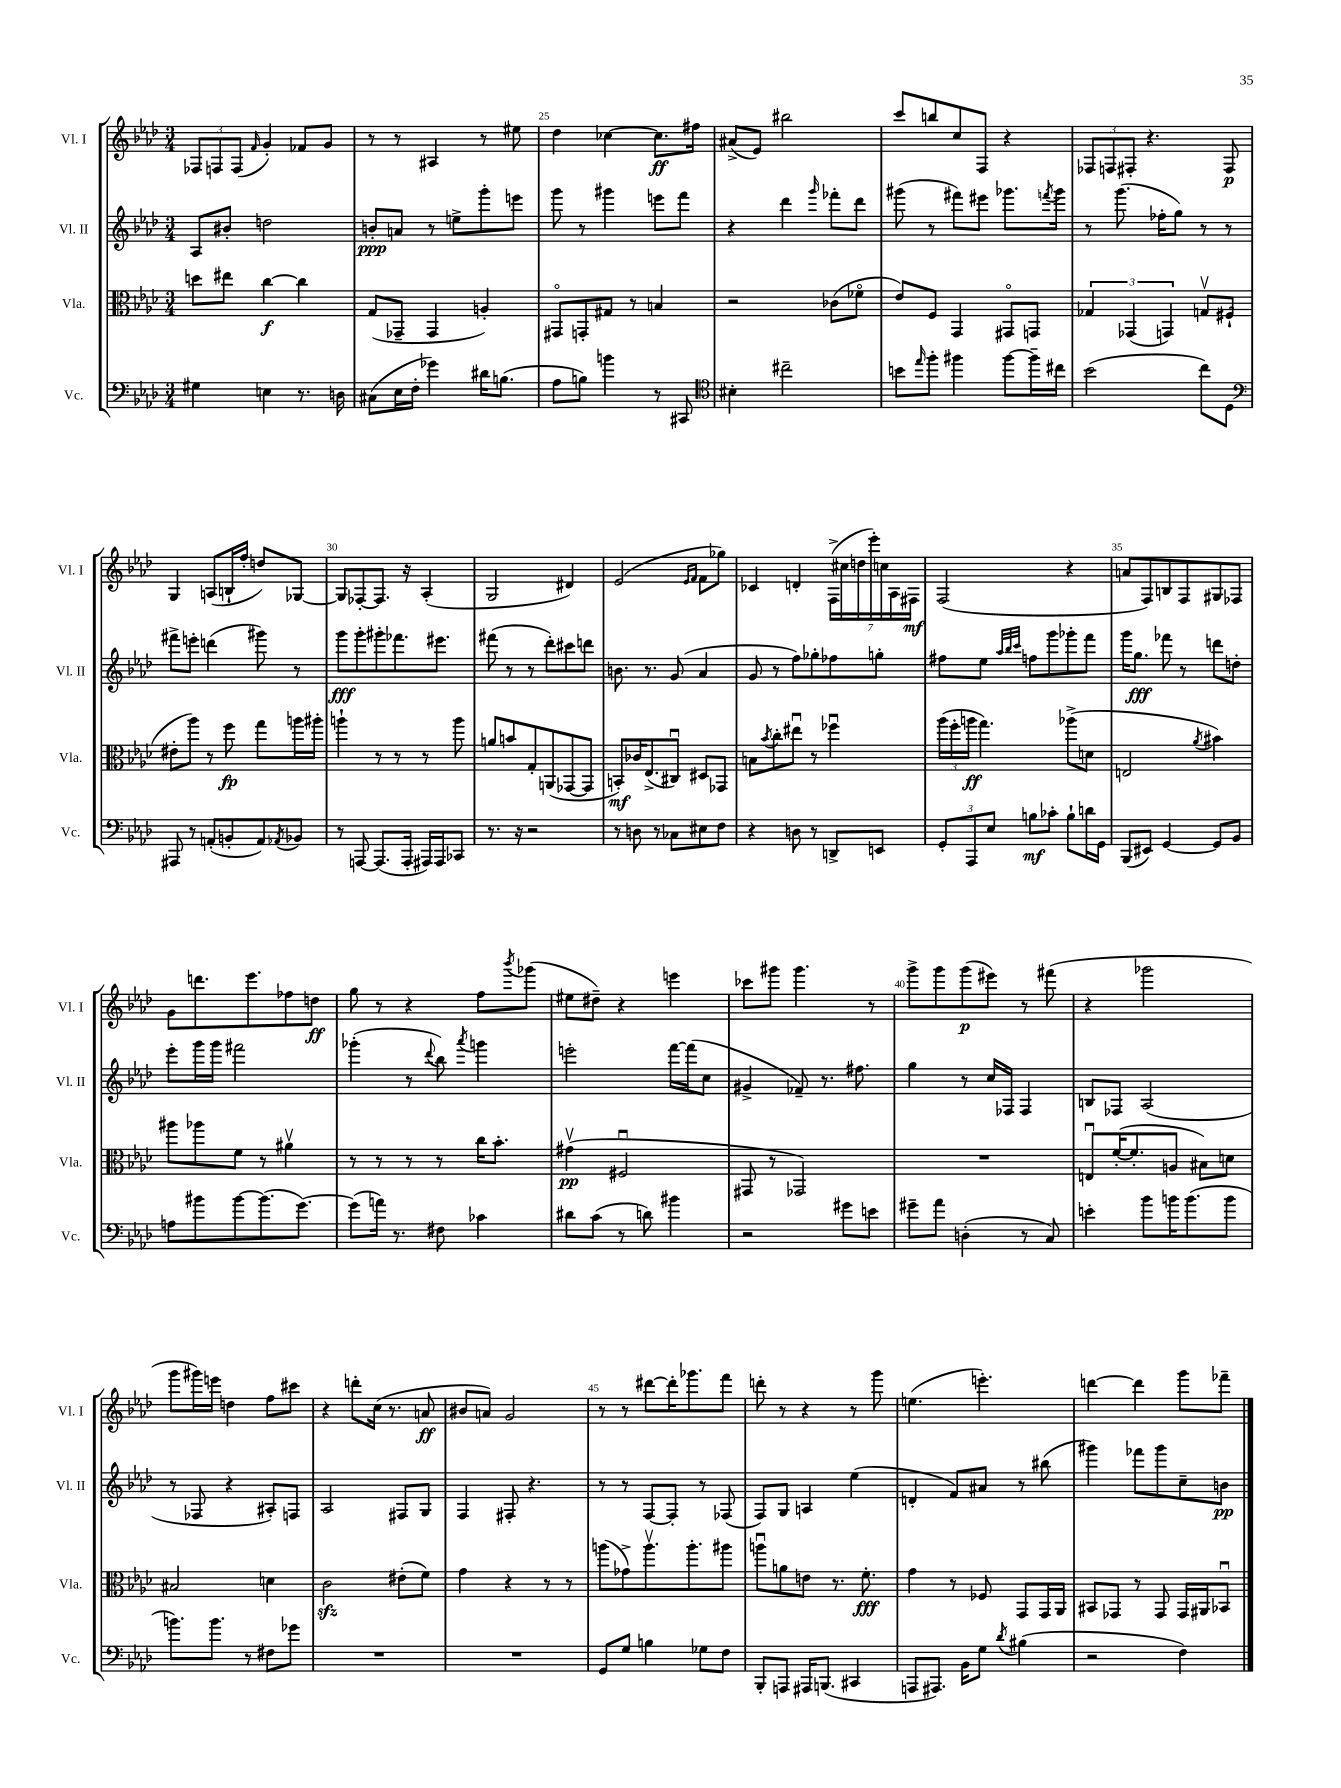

**kern	**dynam	**kern	**dynam	**kern	**dynam	**kern	**dynam
*part4	*part4	*part3	*part3	*part2	*part2	*part1	*part1
*staff4	*staff4	*staff3	*staff3	*staff2	*staff2	*staff1	*staff1
*I"Vc.	*	*I"Vla.	*	*I"Vl. II	*	*I"Vl. I	*
*I'Vc.	*	*I'Vla.	*	*I'Vl. II	*	*I'Vl. I	*
*clefF4	*	*clefC3	*	*clefG2	*	*clefG2	*
*k[b-e-a-d-]	*	*k[b-e-a-d-]	*	*k[b-e-a-d-]	*	*k[b-e-a-d-]	*
*M3/4	*	*M3/4	*	*M3/4	*	*M3/4	*
=23	=23	=23	=23	=23	=23	=23	=23
4G#X\	.	8ddn\L	.	8A-/L	.	12F-X/L	.
.	.	.	.	.	.	12Fn/	.
.	.	8ee#X\J	.	8b#X'/J	.	.	.
.	.	.	.	.	.	(12F/J	.
.	.	.	.	.	.	16qqf/	.
4En\	.	[4cc\	f	2ddn\	.	4g'/)	.
8.r	.	4cc\]	.	.	.	8f-X/L	.
.	.	.	.	.	.	8g/J	.
16Dn\	.	.	.	.	.	.	.
=24	=24	=24	=24	=24	=24	=24	=24
(8C#X\L	.	(8G/L	.	8bn'/L	ppp	8r	.
16E-\L	.	8GG-X~/J	.	8an/J	.	8r	.
16F'\JJ	.	.	.	.	.	.	.
4g-X\)	.	4GG-/	.	8r	.	4A#X/	.
.	.	.	.	8een^\L	.	.	.
16d#X\KL	.	4An'/)	.	8ggg'\	.	8r	.
(8.Bn\J	.	.	.	.	.	.	.
.	.	.	.	8eeen\J	.	8ee#X\	.
=25	=25	=25	=25	=25	=25	=25	=25
8A-\L	.	8GG#X/L	.	8ggg\	.	4dd-\	.
8Bn\J)	.	8GGn'/	.	8r	.	.	.
4bn\	.	8G#X/J	.	4ggg#X\	.	[4cc-X\	.
.	.	8r	.	.	.	.	.
8r	.	4Bn/	.	8eeen\L	.	8.cc-\L]	ff
8CC#X/	.	.	.	8fff\J	.	.	.
.	.	.	.	.	.	16ff#X\Jk	.
=26	=26	=26	=26	=26	=26	=26	=26
*clefC4	*	*	*	*	*	*	*
4B#X'\	.	2r	.	4r	.	(8a#X^/L	.
.	.	.	.	.	.	8e-/J)	.
2cc#X~\	.	.	.	4ddd-\	.	2bb#X\	.
.	.	.	.	16qqggg/	.	.	.
.	.	(8c-X\L	.	8fff-X'\L	.	.	.
.	.	8f-X\J	.	8ddd-\J	.	.	.
=27	=27	=27	=27	=27	=27	=27	=27
8bn\L	.	8e-/L)	.	(8ggg#X\	.	8ccc/L	.
16qqee-/	.	.	.	.	.	.	.
8ff'\J	.	8F/J	.	8r	.	8bbn/	.
4ff#X\	.	4GG/	.	8fff#X\L)	.	8cc/	.
.	.	.	.	8eee#X\J	.	8F/J	.
[8ff#\L	.	8GG#X/L	.	8.ggg-X\L	.	4r	.
16ff#~\L]	.	8GGn/J	.	.	.	.	.
.	.	.	.	8qfffn/	.	.	.
16cc#X\JJ	.	.	.	16ggg-\Jk	.	.	.
=28	=28	=28	=28	=28	=28	=28	=28
(2b-\	.	6G-X/	.	8r	.	12F-X/L	.
.	.	.	.	.	.	12Fn/	.
.	.	.	.	(8.ggg\	.	.	.
.	.	(6GG-X/	.	.	.	12F#X'/J	.
.	.	.	.	.	.	4.r	.
.	.	.	.	16ff-X'\KL	.	.	.
.	.	6GGn/)	.	.	.	.	.
.	.	.	.	8gg\J)	.	.	.
8cc\L)	.	8Gnv/L	.	8r	.	.	.
8D-\J	.	(8F#X`/J	.	8r	.	8F#/	p
!!LO:LB:g=z
=29	=29	=29	=29	=29	=29	=29	=29
*clefF4	*	*	*	*	*	*	*
8AAA#X/	.	8e#X'\L	.	8fff#X^\L	.	4G/	.
8r	.	8aa-\J)	.	8eeen'\J	.	.	.
(8AAn'/L	.	8r	.	(4dddn\	.	(8An/L	.
8BBn'/	.	8ff\	fp	.	.	16Bn`/L	.
.	.	.	.	.	.	16ff'/JJ	.
8AA/)	.	8gg\L	.	8ggg#X\)	.	8ddn/L)	.
8qAA-X/	.	.	.	.	.	.	.
8BB-X/J	.	16aan\L	.	8r	.	[8G-X/J	.
.	.	16aa#X'\JJ	.	.	.	.	.
=30	=30	=30	=30	=30	=30	=30	=30
8r	.	4aan`\	.	8ggg\L	fff	8G-/L]	.
[8AAAn/	.	.	.	8ggg'\	.	[8F-X'/	.
(8.AAA/L]	.	8r	.	8ggg#X'\	.	8.F-/J]	.
.	.	8r	.	8.fff-X\	.	.	.
16AAA'/Jk	.	.	.	.	.	16r	.
16AAA#X/LL)	.	8r	.	.	.	(4A-'/	.
16AAA#/J	.	.	.	8.eee#X\J	.	.	.
8CC-X/J	.	8aa\	.	.	.	.	.
=31	=31	=31	=31	=31	=31	=31	=31
8.r	.	8an/L	.	(8fff#X\	.	2G/	.
.	.	8bn/	.	8r	.	.	.
16r	.	.	.	.	.	.	.
2r	.	8G'/	.	8r	.	.	.
.	.	(8AAn/	.	8ddd-'\L)	.	.	.
.	.	[8GG-X/	.	8ccc#X\	.	4d#X/)	.
.	.	8GG-/J]	.	8dddn\J	.	.	.
=32	=32	=32	=32	=32	=32	=32	=32
8r	.	8BBn'/L)	mf	8.bn\	.	(2e-/	.
8Dn\	.	16c-X/K	.	.	.	.	.
.	.	(8.E-^/	.	8.r	.	.	.
8r	.	.	.	.	.	.	.
8C-X\L	.	8C#Xu/J)	.	(8g/	.	.	.
.	.	.	.	.	.	16qqe-/LL	.
.	.	.	.	.	.	16qqf/JJ	.
8E#X\	.	8D#X/L	.	4a-/	.	8f\L	.
8F\J	.	8GG-X/J	.	.	.	8gg-X\J)	.
=33	=33	=33	=33	=33	=33	=33	=33
4r	.	8Bn\L	.	8g/	.	4c-X/	.
.	.	8qb-/	.	.	.	.	.
.	.	8cc'\	.	8r	.	.	.
8Dn\	.	8ee#Xu\J	.	8ff\L)	.	4dn'/	.
8r	.	8r	.	8gg-X'\	.	.	.
8DDn^/L	.	4ff-Xu\	.	8ff-X\	.	(28F^\LL	.
.	.	.	.	.	.	28cc#X\	.
.	.	.	.	.	.	28ddn\	.
.	.	.	.	.	.	28eee-'\)	.
8EEn/J	.	.	.	8ggn'\J	.	.	.
.	.	.	.	.	.	28ccn\	.
.	.	.	.	.	.	28A-\	.
.	.	.	.	.	.	28F#X\JJ	mf
=34	=34	=34	=34	=34	=34	=34	=34
12GG'/L	.	(24aa-\LL	.	8ff#X\L	.	(2F/	.
.	.	24ff'\	.	.	.	.	.
12AAA-/	.	24aan\JJ	ff	.	.	.	.
.	.	4.gg\)	.	8ee-\J	.	.	.
12E-/J	.	.	.	.	.	.	.
.	.	.	.	32qqaa-/LLL	.	.	.
.	.	.	.	32qqbb-/	.	.	.
.	.	.	.	32qqccc/JJJ	.	.	.
8Bn\L	mf	.	.	8ffn\L	.	.	.
8c-X'\J	.	.	.	8ggg\	.	.	.
8B`\L	.	(8aa-X^\L	.	8ggg-X'\	.	4r	.
16dn\L	.	8dn\J	.	8fff\J	.	.	.
16GG\JJ	.	.	.	.	.	.	.
=35	=35	=35	=35	=35	=35	=35	=35
(8BBB-/L	.	2En/	.	16ggg\KL	.	8an/L	.
.	.	.	.	8.gg\J	fff	.	.
8EE#X/J)	.	.	.	.	.	8F/)	.
[4GG/	.	.	.	8fff-X\	.	8Bn/	.
.	.	.	.	8r	.	8F/	.
.	.	8qa-/	.	.	.	.	.
8GG/L]	.	4b#X\)	.	8dddn\L	.	8G#X/	.
8BB-/J	.	.	.	8ddn'\J	.	8F-X/J	.
!!LO:LB:g=z
=36	=36	=36	=36	=36	=36	=36	=36
8An\L	.	8aa#X\L	.	8eee-'\L	.	8g\L	.
8b#X\	.	8aa-X\	.	16ggg\L	.	8.dddn\	.
.	.	.	.	16ggg\JJ	.	.	.
[8b#\	.	8f\J	.	2fff#X\	.	.	.
.	.	.	.	.	.	8.eee-\	.
(8.b#\]	.	8r	.	.	.	.	.
.	.	4a#Xv\	.	.	.	8ff-X\	.
[8.g\J)	.	.	.	.	.	.	.
.	.	.	.	.	.	8ddn\J	ff
=37	=37	=37	=37	=37	=37	=37	=37
(8g\L]	.	8r	.	(4ggg-X'\	.	8gg\	.
16an\Jk)	.	8r	.	.	.	8r	.
8.r	.	.	.	.	.	.	.
.	.	8r	.	8r	.	4r	.
.	.	.	.	8qqddd-/	.	.	.
8F#X\	.	8r	.	8bb-\)	.	.	.
.	.	.	.	8qaaa-/	.	.	.
4c-X\	.	16cc\KL	.	4gggn\	.	8ff\L	.
.	.	8.b-'\J	.	.	.	.	.
.	.	.	.	.	.	8qbbb-/	.
.	.	.	.	.	.	(8ggg-X\J	.
=38	=38	=38	=38	=38	=38	=38	=38
8d#X\L	.	(4g#Xv\	pp	2eeen'\	.	8ee#X\L	.
(8c\J	.	.	.	.	.	8dd#X~\J)	.
8r	.	2F#Xu/	.	.	.	4r	.
8dn\)	.	.	.	.	.	.	.
4b#X\	.	.	.	[16fff\LL	.	4eeen\	.
.	.	.	.	(16fff\J]	.	.	.
.	.	.	.	8cc\J	.	.	.
=39	=39	=39	=39	=39	=39	=39	=39
2r	.	8GG#X/	.	4g#X^/	.	8ccc-X\L	.
.	.	8r	.	.	.	8ggg#X\J	.
.	.	2GG-X/)	.	8f-X~/)	.	4.ggg#\	.
.	.	.	.	8.r	.	.	.
8g#X\L	.	.	.	.	.	.	.
.	.	.	.	8.ff#X\	.	.	.
8en\J	.	.	.	.	.	8r	.
=40	=40	=40	=40	=40	=40	=40	=40
8g#X~\L	.	2.r	.	4gg\	.	8ggg^\L	.
8a-\J	.	.	.	.	.	8ggg\	.
(4Dn'\	.	.	.	8r	.	(8ggg\	p
.	.	.	.	16cc/LL	.	8eee#X\J)	.
.	.	.	.	16F-X/JJ	.	.	.
8r	.	.	.	4F-/	.	8r	.
8C/)	.	.	.	.	.	(8fff#X\	.
=41	=41	=41	=41	=41	=41	=41	=41
4en'\	.	8Enu/L	.	8Bn/L	.	4r	.
.	.	([16f'/K	.	8F-X/J	.	.	.
.	.	8.f'/]	.	.	.	.	.
8b-\L	.	.	.	(2A-/	.	2ggg-X\	.
16bn\K	.	8An/J	.	.	.	.	.
(8.b\	.	.	.	.	.	.	.
.	.	8B#X\L)	.	.	.	.	.
8b\J	.	8dn\J	.	.	.	.	.
!!LO:LB:g=z
=42	=42	=42	=42	=42	=42	=42	=42
8.bn\L)	.	2B#X/	.	8r	.	8ggg\L	.
.	.	.	.	8F-X/	.	16ggg#X\L)	.
8.b\J	.	.	.	.	.	16eeen\JJ	.
.	.	.	.	4r	.	4ddn\	.
8r	.	.	.	.	.	.	.
8F#X\L	.	4dn\	.	8A#X'/L)	.	8ff\L	.
8g-X\J	.	.	.	8Fn/J	.	8ccc#X\J	.
=43	=43	=43	=43	=43	=43	=43	=43
2.r	.	2czz\	.	2A-/	.	4r	.
.	.	.	.	.	.	8dddn'\L	.
.	.	.	.	.	.	(16cc\Jk	.
.	.	.	.	.	.	8.r	.
.	.	(8e#X'\L	.	8F#X/L	.	.	.
.	.	8f\J)	.	8G/J	.	8an/	ff
=44	=44	=44	=44	=44	=44	=44	=44
2.r	.	4g\	.	4F/	.	8b#X/L	.
.	.	.	.	.	.	8an/J)	.
.	.	4r	.	8F#X'/	.	2g/	.
.	.	.	.	4.r	.	.	.
.	.	8r	.	.	.	.	.
.	.	8r	.	.	.	.	.
=45	=45	=45	=45	=45	=45	=45	=45
8GG/L	.	(8aan\L	.	8r	.	8r	.
8G/J	.	8g-X^\)	.	8r	.	8r	.
4Bn\	.	8.aav\	.	[8F/L	.	[8ddd#X\L	.
.	.	.	.	8F'/J]	.	16ddd#'\K]	.
.	.	8.aa'\	.	.	.	8.ggg-X\	.
8G-X\L	.	.	.	8r	.	.	.
8F\J	.	8aa#X\J	.	(8F-X/	.	8fff\J	.
=46	=46	=46	=46	=46	=46	=46	=46
8BBB-'/L	.	8aanu\L	.	8F/L)	.	8dddn'\	.
8AAAn/J	.	8an\	.	8G/J	.	8r	.
16AAA#X/KL	.	8en\J	.	4An/	.	4r	.
(8.BBBn/J	.	.	.	.	.	.	.
.	.	8.r	.	.	.	.	.
4CC#X/	.	.	.	(4ee-\	.	8r	.
.	.	8.f'\	fff	.	.	.	.
.	.	.	.	.	.	8ggg\	.
=47	=47	=47	=47	=47	=47	=47	=47
8AAAn/L	.	4g\	.	4dn'/	.	(4.een\	.
8.AAA#X/J)	.	.	.	.	.	.	.
.	.	8r	.	8f/L)	.	.	.
16BB-\KL	.	.	.	.	.	.	.
8G\J	.	8F-X/	.	8a#X/J	.	4.eeen'\)	.
8qd-/	.	.	.	.	.	.	.
(4B#X\	.	8GG/L	.	8r	.	.	.
.	.	16GG/L	.	(8bb#X\	.	.	.
.	.	16AA-/JJ	.	.	.	.	.
=48	=48	=48	=48	=48	=48	=48	=48
2r	.	8BB#X/L	.	4ggg#X\)	.	[4dddn\	.
.	.	8GG-X/J	.	.	.	.	.
.	.	8r	.	8fff-X\L	.	4ddd\]	.
.	.	8GG-/	.	8ggg#\	.	.	.
4F\)	.	16GG-/LL	.	8cc~\	.	8ggg\L	.
.	.	16AA#X/J	.	.	.	.	.
.	.	8BB-Xu/J	.	8bn\J	pp	8fff-X~\J	.
==	==	==	==	==	==	==	==
*-	*-	*-	*-	*-	*-	*-	*-
